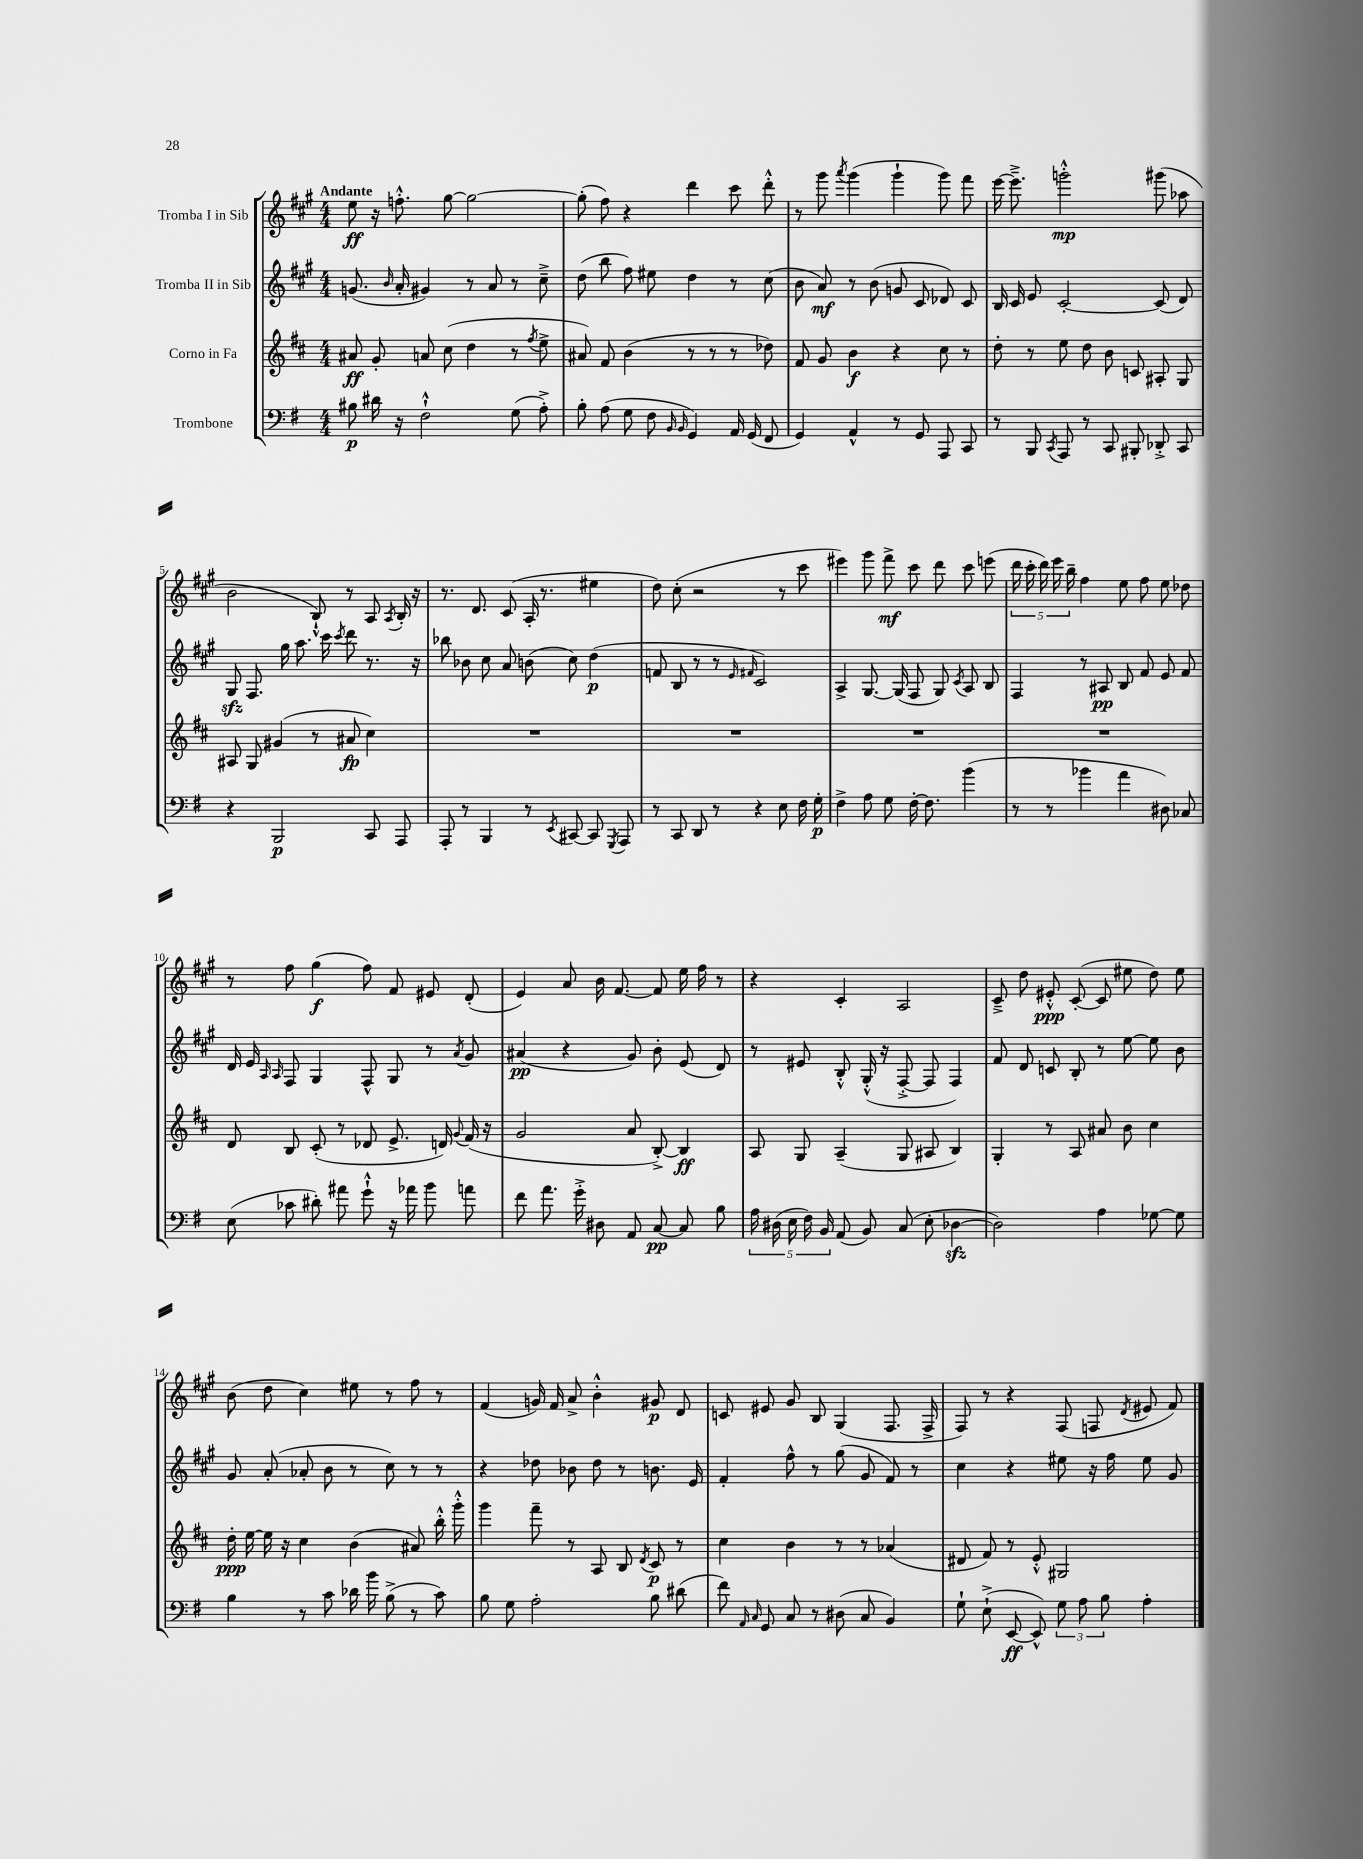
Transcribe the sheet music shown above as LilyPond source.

<<
\new StaffGroup <<
\new Staff = "s0" \with { instrumentName = "Tromba I in Sib" } {
    \clef treble \key a \major \numericTimeSignature \time 4/4 \tempo "Andante"
    \autoBeamOff e''8\ff r16 f''8.-.-^ gis''8~ gis''2~ |
    gis''8-.( fis''8) r4 d'''4 cis'''8 d'''8-.-^ |
    r8 gis'''8 \acciaccatura { a'''8 } gis'''4( gis'''4-! gis'''8) fis'''8 |
    e'''16~ e'''8.---> g'''2-.-^\mp gis'''8( aes''8 |
    b'2 b8-!-^) r8 a8 \acciaccatura { a8 } b16-. r16 |
    r8. d'8. cis'8( a16-. r8. eis''4 |
    d''8) cis''8-.( r2 r8 cis'''8 |
    eis'''4) gis'''8 fis'''8->\mf cis'''8 d'''8 cis'''8 e'''8( |
    \tuplet 5/4 { d'''16 cis'''16-. d'''16) e'''16 b''16-- } fis''4 e''8 fis''8 e''8 des''8 |
    r8 fis''8 gis''4\f( fis''8) fis'8 eis'8 d'8-.( |
    e'4) a'8 b'16 fis'8.~ fis'8 e''16 fis''16 r8 |
    r4 cis'4-. a2 |
    cis'8---> d''8 eis'8-.-^\ppp cis'8~-.( cis'8 eis''8 d''8) eis''8 |
    b'8( d''8 cis''4) eis''8 r8 fis''8 r8 |
    fis'4( g'16) fis'16 a'8-> b'4-.-^ gis'8\p d'8 |
    c'8 eis'8 gis'8 b8 gis4( fis8. fis16-> |
    fis8) r8 r4 fis8( f8 \acciaccatura { d'8 } eis'8 fis'8) \bar "|." |
}
\new Staff = "s1" \with { instrumentName = "Tromba II in Sib" } {
    \clef treble \key a \major \numericTimeSignature \time 4/4
    \autoBeamOff g'8.( \grace { b'16 } a'16-. gis'4) r8 a'8 r8 cis''8---> |
    d''8( b''8 fis''8) eis''8 d''4 r8 cis''8( |
    b'8 a'8\mf) r8 b'8( g'8 cis'8 des'8) cis'8 |
    b16 cis'16 e'8 cis'2~-. cis'8( d'8) |
    gis8\sfz fis8. gis''16 a''8. cis'''16 \acciaccatura { cis'''8 } d'''8 r8. r16 |
    bes''8 bes'8 cis''8 a'8 b'8( cis''8) d''4\p( |
    f'8 b8 r8 r8 \grace { e'16 fis'16 } cis'2) |
    a4-> gis8.~ gis16( fis8 gis8) \acciaccatura { cis'8 } a8 b8 |
    fis4 r8 ais8\pp b8 fis'8 e'8 fis'8 |
    d'16 e'16 \grace { a16 a16 } fis8 gis4 fis8-^ gis8 r8 \acciaccatura { a'8 } gis'8 |
    ais'4\pp( r4 gis'8) b'8-. e'8( d'8) |
    r8 eis'8 b8-.-^ gis16-.-^( r16 fis8~-.-> fis8 fis4) |
    fis'8 d'8 c'8 b8-. r8 e''8~ e''8 b'8 |
    gis'8 a'8-.( aes'8-. b'8 r8 cis''8) r8 r8 |
    r4 des''8 bes'8 des''8 r8 b'8. e'16 |
    fis'4-. fis''8-^ r8 gis''8( gis'8 fis'8) r8 |
    cis''4 r4 eis''8 r16 fis''16 eis''8 gis'8 \bar "|." |
}
\new Staff = "s2" \with { instrumentName = "Corno in Fa" } {
    \clef treble \key d \major \numericTimeSignature \time 4/4
    \autoBeamOff ais'8\ff g'8-. a'8 cis''8( d''4 r8 \acciaccatura { fis''8 } e''8-> |
    ais'8) fis'8 b'4( r8 r8 r8 des''8) |
    fis'8 g'8 b'4\f r4 cis''8 r8 |
    d''8-. r8 e''8 d''8 b'8 c'8 ais8-. g8 |
    ais8 g8 gis'4( r8 ais'8\fp cis''4) |
    R1 |
    R1 |
    R1 |
    R1 |
    d'8 b8 cis'8-.( r8 des'8 e'8.-> d'16) \appoggiatura { g'8 } fis'16( r16 |
    g'2 a'8 b8~-.->) b4\ff |
    a8 g8 a4--( g8 ais8 b4) |
    g4-. r8 a8 ais'8 b'8 cis''4 |
    d''16-.\ppp e''16~ e''16 r16 cis''4 b'4( ais'8) b''16-.-^ g'''16-.-^ |
    g'''4 fis'''8-- r8 a8 b8 \acciaccatura { d'8 } cis'8\p r8 |
    cis''4 b'4 r8 r8 aes'4( |
    dis'8 fis'8) r8 e'8-.-^ gis2 \bar "|." |
}
\new Staff = "s3" \with { instrumentName = "Trombone" } {
    \clef bass \key g \major \numericTimeSignature \time 4/4
    \autoBeamOff bis8\p dis'16 r16 fis2-!-^ g8( a8-.->) |
    b8-. a8( g8 fis8 \grace { b,16 b,16 } g,4) a,16 g,16( fis,8 |
    g,4) a,4-^ r8 g,8 a,,8 c,8 |
    r8 b,,8 \acciaccatura { c,8 } a,,8 r8 c,8 bis,,8-. des,8-.-> c,8 |
    r4 b,,2\p c,8 a,,8 |
    a,,8-. r8 b,,4 r8 \acciaccatura { e,8 } cis,8~ cis,8 \acciaccatura { g,,8 } a,,8 |
    r8 c,8 d,8 r8 r4 e8 fis16 g16-.\p |
    fis4-> a8 g8 fis16~-. fis8. b'4( |
    r8 r8 bes'4 a'4 dis8) ces8 |
    e8( ces'8 dis'8-.) ais'8 g'8-!-^ r16 aes'16 b'8 a'8 |
    fis'8 a'8. g'16-.-> dis8 a,8 c8~\pp c8 b8 |
    \tuplet 5/4 { a16 dis16( e16 fis16) b,16 } a,8( b,8) c8( e8-. des4~\sfz |
    des2) a4 ges8~ ges8 |
    b4 r8 c'8 des'16 b'16 b8->( r8 c'8) |
    b8 g8 a2-. b8 dis'8( |
    fis'8) \grace { a,16 c16 } g,8 c8 r8 dis8( c8 b,4) |
    g8-! e8-!->( e,8~\ff e,8-^) \tuplet 3/2 { g8 a8 b8 } a4-. \bar "|." |
}
>>
>>
